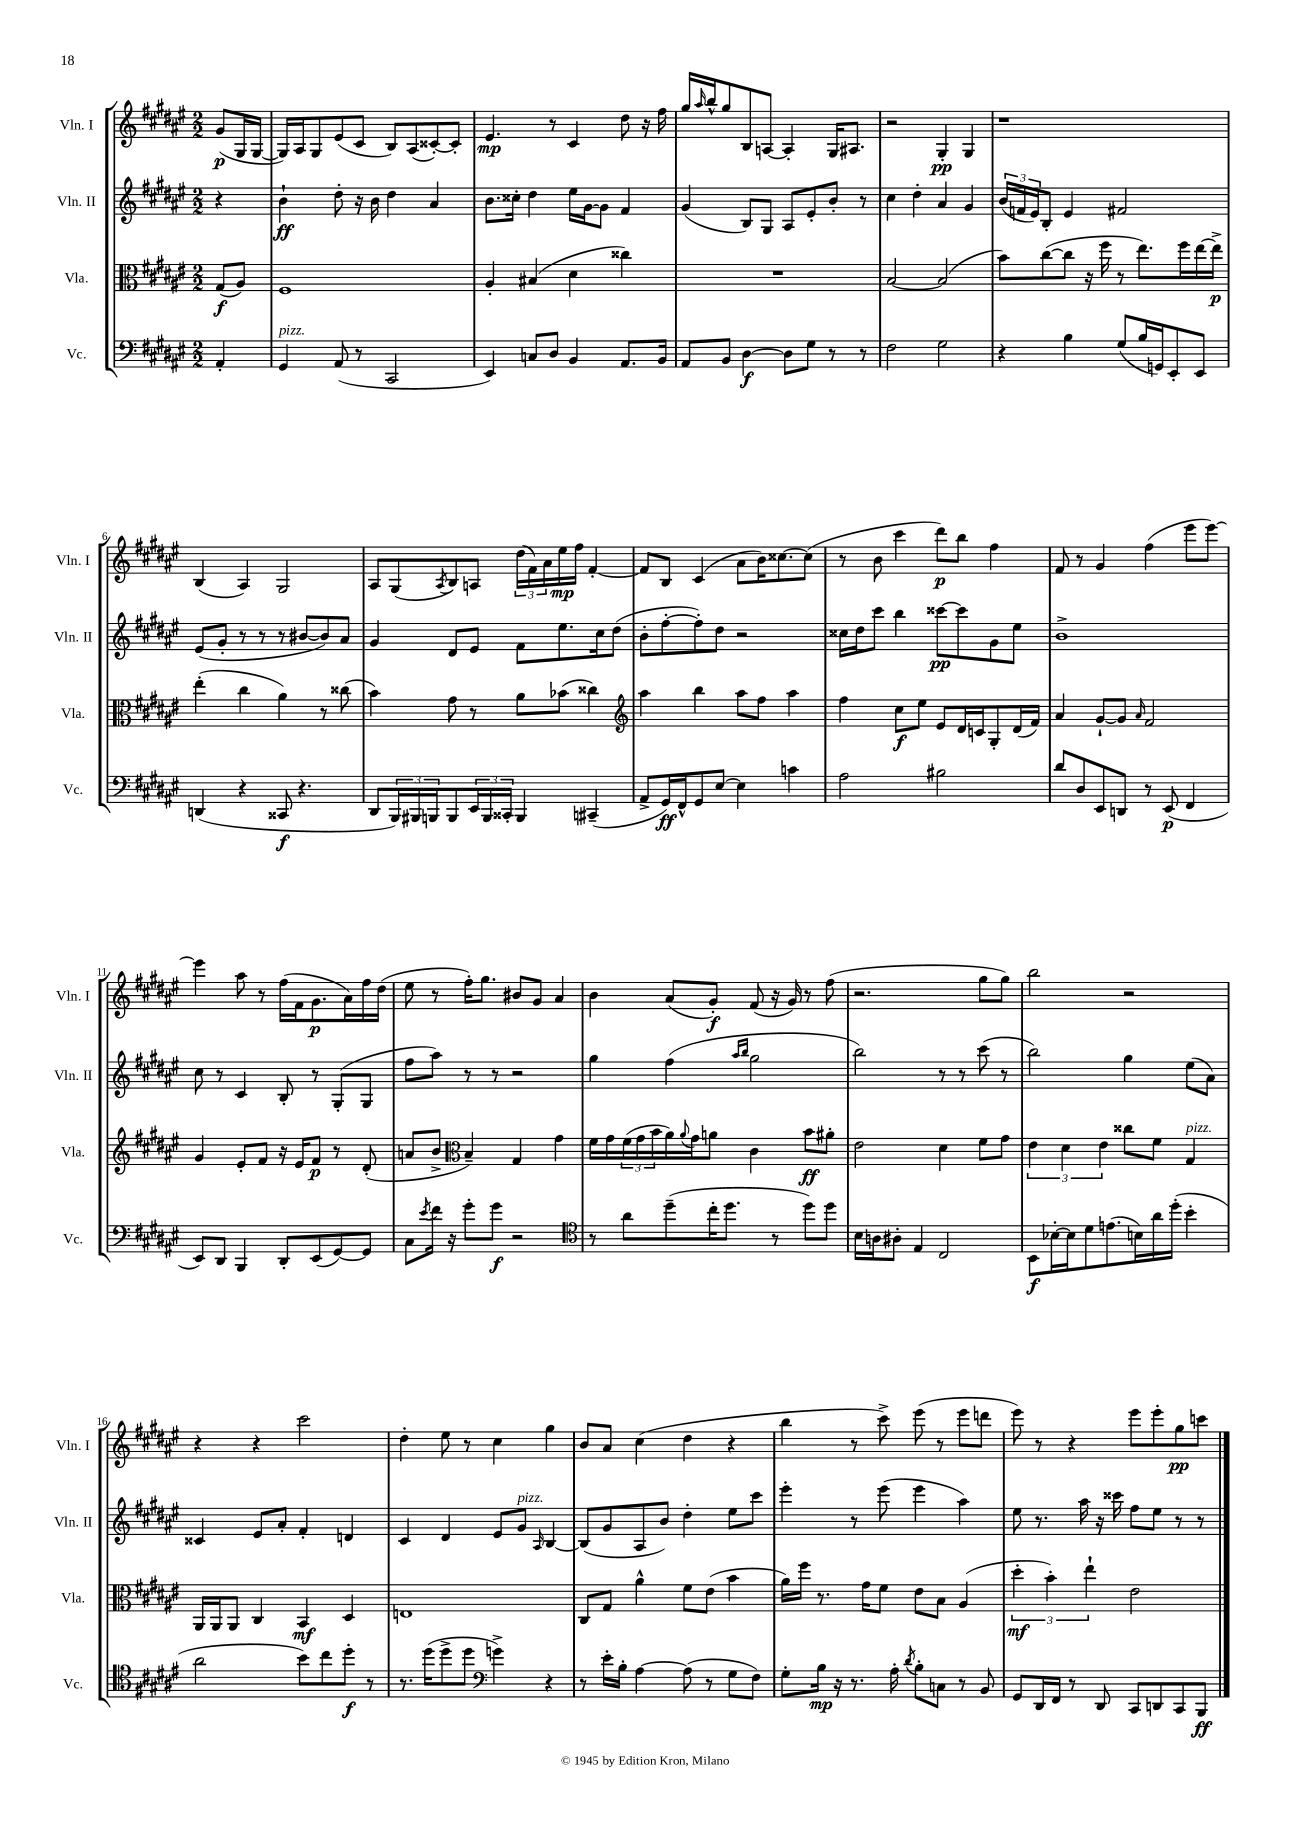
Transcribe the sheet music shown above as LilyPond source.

<<
\new StaffGroup <<
\new Staff = "s0" \with { instrumentName = "Vln. I" shortInstrumentName = "Vln. I" } {
    \clef treble \key fis \major \numericTimeSignature \time 2/2 \partial 4
    gis'8\p( gis16 gis16~ |
    gis16) ais16 gis8 eis'8( cis'8 b8) ais8( cisis'8~-.) cisis'8-. |
    eis'4.\mp r8 cis'4 dis''8 r16 fis''16 |
    gis''16 \grace { ais''16 } b''16-^ gis''8 b8 a8~ a4-. gis16 ais8. |
    r2 gis4-.\pp gis4 |
    r1 |
    b4( ais4) gis2 |
    ais8 gis8( \acciaccatura { ais8 } b8) a8 \tuplet 3/2 { dis''16( fis'16) ais'16 } eis''16\mp fis''16 fis'4~-. |
    fis'8 b8 cis'4( ais'8 b'16) cisis''8.~ cisis''8( |
    r8 b'8 cis'''4 dis'''8\p) b''8 fis''4 |
    fis'8 r8 gis'4 fis''4( eis'''8 eis'''8~) |
    eis'''4 ais''8 r8 fis''16( fis'16 gis'8.\p ais'16) fis''16 dis''16( |
    eis''8 r8 fis''16-.) gis''8. bis'8 gis'8 ais'4 |
    b'4 ais'8( gis'8-.\f) fis'8( r16 gis'16) r8 fis''8( |
    r2. gis''8 gis''8) |
    b''2 r2 |
    r4 r4 cis'''2 |
    dis''4-. eis''8 r8 cis''4 gis''4 |
    b'8 ais'8 cis''4( dis''4 r4 |
    b''4 r8 cis'''8->) eis'''8( r8 eis'''8 d'''8 |
    eis'''8) r8 r4 eis'''8 eis'''8-. gis''8\pp c'''8 \bar "|." |
}
\new Staff = "s1" \with { instrumentName = "Vln. II" shortInstrumentName = "Vln. II" } {
    \clef treble \key fis \major \numericTimeSignature \time 2/2 \partial 4
    r4 |
    b'4-!\ff dis''8-. r16 b'16 dis''4 ais'4 |
    b'8. cisis''16-. dis''4 eis''16 gis'16~ gis'8 fis'4 |
    gis'4( b8) gis8 ais8 eis'8-. b'8-. r8 |
    cis''4 dis''4-. ais'4 gis'4 |
    \tuplet 3/2 { b'16( f'16 eis'16) } b8-. eis'4 fis'2 |
    eis'8( gis'8-. r8 r8 r8 bis'8~ bis'8) ais'8 |
    gis'4 dis'8 eis'8 fis'8 eis''8. cis''16 dis''8( |
    b'8-. fis''8~-. fis''8-.) dis''8 r2 |
    cisis''16 dis''16 cis'''8 b''4 cisis'''8~\pp cisis'''8 gis'8 eis''8 |
    b'1-> |
    cis''8 r8 cis'4 b8-. r8 gis8-.( gis8 |
    fis''8 ais''8) r8 r8 r2 |
    gis''4 fis''4( \grace { ais''16 b''16 } gis''2 |
    b''2) r8 r8 cis'''8( r8 |
    b''2) gis''4 eis''8( ais'8) |
    cisis'4 eis'8 ais'8-. fis'4-. d'4 |
    cis'4 dis'4 eis'8 gis'8^\markup { \italic "pizz." } \grace { ais16 } b4~ |
    b8( gis'8 ais8 b'8) dis''4-. eis''8 cis'''8 |
    eis'''4-. r8 eis'''8( eis'''4 ais''4) |
    eis''8 r8. ais''16 r16 cisis'''16 fis''8 eis''8 r8 r8 \bar "|." |
}
\new Staff = "s2" \with { instrumentName = "Vla." shortInstrumentName = "Vla." } {
    \clef alto \key fis \major \numericTimeSignature \time 2/2 \partial 4
    gis8\f( ais8) |
    fis1 |
    ais4-. bis4( dis'4 cisis''4) |
    R1 |
    b2~ b2( |
    b'8) cis''8~( cis''8 r16 fis''16 r8 eis''8.) fis''16 eis''16~ eis''16->\p |
    eis''4-.( cis''4 ais'4) r8 cisis''8( |
    b'4) gis'8 r8 ais'8 bes'8( cisis''4) |
    \clef treble ais''4 b''4 ais''8 fis''8 ais''4 |
    fis''4 cis''8\f eis''8 eis'8 dis'16 c'16 gis8-. dis'16( fis'16) |
    ais'4 gis'8~-! gis'8 \grace { ais'16 } fis'2 |
    gis'4 eis'8-. fis'8 r16 eis'16 fis'8\p r8 dis'8-.( |
    a'8 b'8-> \clef alto b4--) gis4 gis'4 |
    fis'16 gis'16 \tuplet 3/2 { fis'16( gis'16 b'16 } ais'16) \appoggiatura { ais'8 } gis'16 a'8 cis'4 b'8\ff ais'8-. |
    eis'2 dis'4 fis'8 gis'8 |
    \tuplet 3/2 { eis'4 dis'4 eis'4 } cisis''8 fis'8 gis4^\markup { \italic "pizz." } |
    ais,16 ais,16 ais,8 cis4 b,4\mf dis4 |
    e1 |
    cis8 gis8 ais'4-^ fis'8 eis'8( b'4 |
    ais'16) fis''16 r8. gis'16 fis'8 eis'8 b8 ais4( |
    \tuplet 3/2 { dis''4-.\mf b'4-.) eis''4-! } eis'2 \bar "|." |
}
\new Staff = "s3" \with { instrumentName = "Vc." shortInstrumentName = "Vc." } {
    \clef bass \key fis \major \numericTimeSignature \time 2/2 \partial 4
    ais,4-. |
    gis,4^\markup { \italic "pizz." } ais,8( r8 cis,2 |
    eis,4) c8 dis8 b,4 ais,8. b,16 |
    ais,8 b,8 dis4~\f dis8 gis8 r8 r8 |
    fis2 gis2 |
    r4 b4 gis8( b16 g,16) eis,8-. eis,8 |
    d,4( r4 cisis,8\f r4. |
    dis,8 \tuplet 3/2 { b,,16) bis,,16 b,,16 } b,,8 \tuplet 3/2 { eis,16 b,,16 cisis,16-. } b,,4 cis,4--( |
    ais,8-> gis,16\ff) fis,16-^ gis,8 eis8~ eis4 c'4 |
    ais2 bis2 |
    dis'8 dis8 eis,8 d,8 r8 eis,8\p( fis,4 |
    eis,8) dis,8 b,,4 dis,8-. eis,8( gis,8~) gis,8 |
    cis8 \acciaccatura { eis'8 } fis'16 r16 gis'8-. gis'8\f r2 |
    \clef tenor r8 ais'8 dis''8--( cis''16-. dis''8. r8 dis''8) dis''8 |
    b16 a16 ais8-. eis4 cis2 |
    b,8\f bes16~-. bes16 dis'8 e'8.( b16) ais'16 dis''16-.( b'4-. |
    ais'2 b'8) cis''8 dis''8-.\f r8 |
    r8. dis''16( dis''8-> dis''8 \clef bass g'4->) r4 |
    r8 eis'16-. b16-. ais4~ ais8( r8 gis8 fis8) |
    gis8-. b16\mp r16 r8. ais16-. \acciaccatura { dis'8 } b8-. c8 r8 b,8 |
    gis,8 dis,16 fis,16 r8 dis,8 cis,8 d,8 cis,8 b,,8\ff \bar "|." |
}
>>
>>
